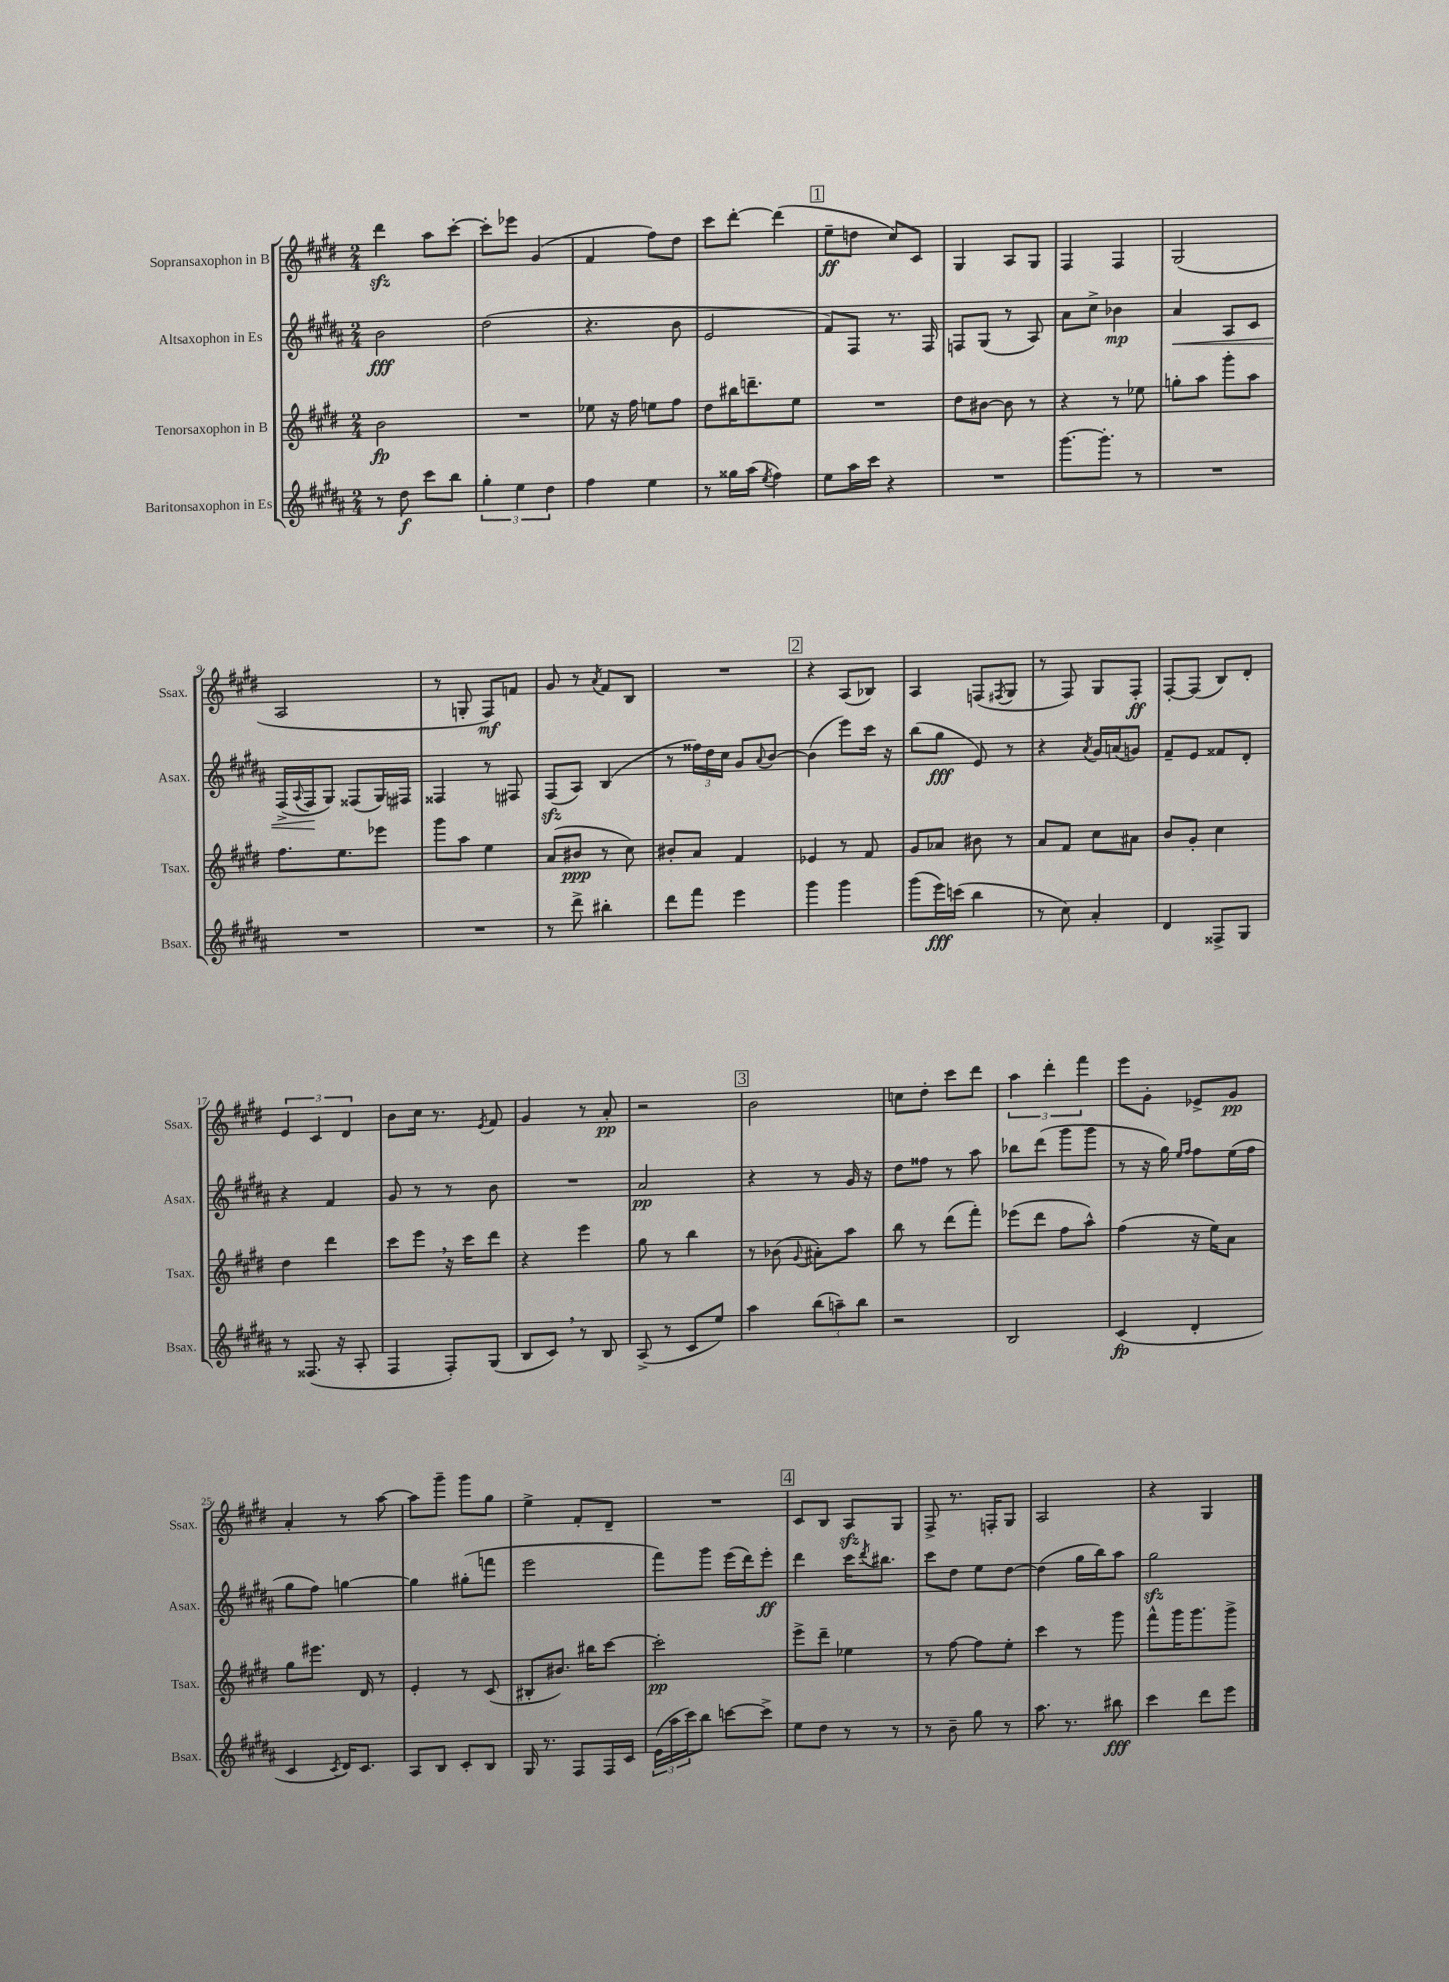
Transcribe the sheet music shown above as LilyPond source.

<<
\new StaffGroup <<
\new Staff = "s0" \with { instrumentName = "Sopransaxophon in B" shortInstrumentName = "Ssax." } {
    \clef treble \key e \major \numericTimeSignature \time 2/4
    dis'''4\sfz a''8 cis'''8~-. |
    cis'''8-. ees'''8 gis'4( |
    fis'4 fis''8) dis''8 |
    cis'''8 dis'''8~-. dis'''4( |
    \mark \markup { \box "1" } e''8--\ff d''8 cis''8) cis'8 |
    gis4 a8 gis8 |
    fis4 fis4 |
    gis2( |
    a2 |
    r8 g8-. fis8\mf) f'8 |
    gis'8 r8 \acciaccatura { a'8 } fis'8 b8 |
    R2 |
    \mark \markup { \box "2" } r4 a8( bes8) |
    a4 f8( \acciaccatura { fis8 } gis8 |
    r8 fis8) gis8 fis8-.\ff |
    fis8~-. fis8( b8) dis'8-. |
    \tuplet 3/2 { e'4 cis'4 dis'4 } |
    b'8 cis''16 r8. \acciaccatura { e'8 } fis'8 |
    gis'4 r8 a'8-.\pp |
    r2 |
    \mark \markup { \box "3" } b'2 |
    c''8 dis''8-. cis'''8 dis'''8 |
    \tuplet 3/2 { a''4 dis'''4-. fis'''4 } |
    e'''8 gis'8-. ees'8-> gis'8\pp |
    a'4-. r8 a''8~ |
    a''8 gis'''8-- gis'''8 gis''8 |
    e''4-> fis'8-. dis'8-- |
    R2 |
    \mark \markup { \box "4" } cis'8 b8 a8\sfz gis8 |
    fis8-> r8. f16-. gis8 |
    a2 |
    r4 gis4 \bar "|." |
}
\new Staff = "s1" \with { instrumentName = "Altsaxophon in Es" shortInstrumentName = "Asax." } {
    \clef treble \key b \major \numericTimeSignature \time 2/4
    b'2\fff |
    dis''2( |
    r4. b'8 |
    e'2 |
    \mark \markup { \box "1" } fis'8) fis8 r8. fis16 |
    f8 gis8( r8 ais8) |
    ais'8 cis''8-> bes'4\mp |
    ais'4\< ais8 cis'8 |
    fis16->( \appoggiatura { ais8 } fis16\! gis8) fisis8( gis16) fis16 |
    fisis4 r8 fis8 |
    fis8\sfz( ais8) b4( |
    r8 \tuplet 3/2 { fisis''16) dis''16 cis''16 } gis'8 \appoggiatura { ais'8 } b'8~ |
    \mark \markup { \box "2" } b'4( e'''8) cis'''16 r16 |
    b''8( gis''8\fff e'8) r8 |
    r4 \acciaccatura { ais'8 } gis'16 a'16( g'8) |
    fis'8-- e'8 fisis'8 dis'8-. |
    r4 fis'4 |
    gis'8 r8 r8 b'8 |
    R2 |
    ais'2\pp |
    \mark \markup { \box "3" } r4 r8 gis'16 r16 |
    dis''8 fisis''8 r8 ais''8 |
    bes''8 dis'''8( gis'''8 gis'''8 |
    r8 r16 gis''16) \grace { e''16 fis''16 } fis''8 e''16( fis''16 |
    gis''8 fis''8) g''4~ |
    g''4 gis''8-.( f'''8 |
    e'''2 |
    fis'''8) gis'''8 e'''16( dis'''16) e'''8-.\ff |
    \mark \markup { \box "4" } dis'''4 cis'''16 \acciaccatura { dis'''8 } bis''8. |
    cis'''8 dis''8 e''8 dis''8~ |
    dis''4( gis''16 b''16) ais''8 |
    gis''2\sfz \bar "|." |
}
\new Staff = "s2" \with { instrumentName = "Tenorsaxophon in B" shortInstrumentName = "Tsax." } {
    \clef treble \key e \major \numericTimeSignature \time 2/4
    b'2\fp |
    R2 |
    ees''8 r16 fis''16 e''8 fis''8 |
    dis''8 bis''16 d'''8.-- e''8 |
    \mark \markup { \box "1" } R2 |
    dis''8 bis'8~ bis'8 r8 |
    r4 r8 ees''8 |
    g''8-. a''8 gis'''8-. a''8 |
    fis''8. e''8. ees'''8 |
    gis'''8 a''8 e''4 |
    a'8( bis'8\ppp r8 cis''8) |
    bis'8-. a'8 fis'4 |
    \mark \markup { \box "2" } ees'4 r8 fis'8 |
    gis'8 aes'8 bis'8 r8 |
    a'8 fis'8 cis''8 ais'8 |
    b'8 gis'8-. cis''4 |
    dis''4 dis'''4 |
    cis'''8 e'''8 \breathe r16 cis'''16 dis'''8 |
    r4 e'''4 |
    gis''8 r8 b''4 |
    \mark \markup { \box "3" } r8 bes'8( \appoggiatura { gis'8 } ais'8-.) a''8 |
    b''8 r8 dis'''8( fis'''8-.) |
    ees'''8( dis'''8 fis''8 a''8-^) |
    fis''4( r16 e''16) a'8 |
    gis''8 eis'''8. dis'16 r8 |
    e'4-. r8 cis'8( |
    bis8-. bis'8.) bis''16 cis'''8~ |
    cis'''2-.\pp |
    \mark \markup { \box "4" } e'''8-> dis'''8-- ees''4 |
    r8 fis''8~ fis''8 e''8-. |
    cis'''4 r8 gis'''8 |
    fis'''8-^ gis'''16 gis'''8. gis'''8-> \bar "|." |
}
\new Staff = "s3" \with { instrumentName = "Baritonsaxophon in Es" shortInstrumentName = "Bsax." } {
    \clef treble \key b \major \numericTimeSignature \time 2/4
    r8 dis''8\f cis'''8 b''8 |
    \tuplet 3/2 { gis''4-. e''4 dis''4 } |
    fis''4 e''4 |
    r8 gisis''16 ais''16( \acciaccatura { e''8 } fis''4) |
    \mark \markup { \box "1" } e''8 ais''16 cis'''16 r4 |
    R2 |
    gis'''8.~ gis'''8.-. r8 |
    R2 |
    R2 |
    R2 |
    r8 dis'''8-> bis''4-. |
    dis'''8 fis'''8 e'''4 |
    \mark \markup { \box "2" } gis'''4 gis'''4 |
    gis'''8( e'''16\fff) c'''16( b''4 |
    r8 cis''8) ais'4-. |
    dis'4 fisis8-> gis8 |
    r8 fisis8.( r16 ais8-. |
    fis4 fis8-.) gis8( |
    b8 cis'8) \breathe r8 b8 |
    ais8->( r8 cis'8 e''8) |
    \mark \markup { \box "3" } ais''4 \tuplet 3/2 { b''8( a''8--) b''8 } |
    r2 |
    b2 |
    cis'4\fp( dis'4-. |
    cis'4 \acciaccatura { cis'8 } dis'16) cis'8. |
    ais8 b8 cis'8-. b8 |
    gis16 r8. fis8 fis16 cis'16 |
    \tuplet 3/2 { e'16( ais''16 cis'''16) } b''8 c'''8~ c'''8-> |
    \mark \markup { \box "4" } e''8 dis''8 r8 r8 |
    r8 b'8-- gis''8 r8 |
    ais''8. r8. bis''8\fff |
    cis'''4 dis'''8 e'''8 \bar "|." |
}
>>
>>
